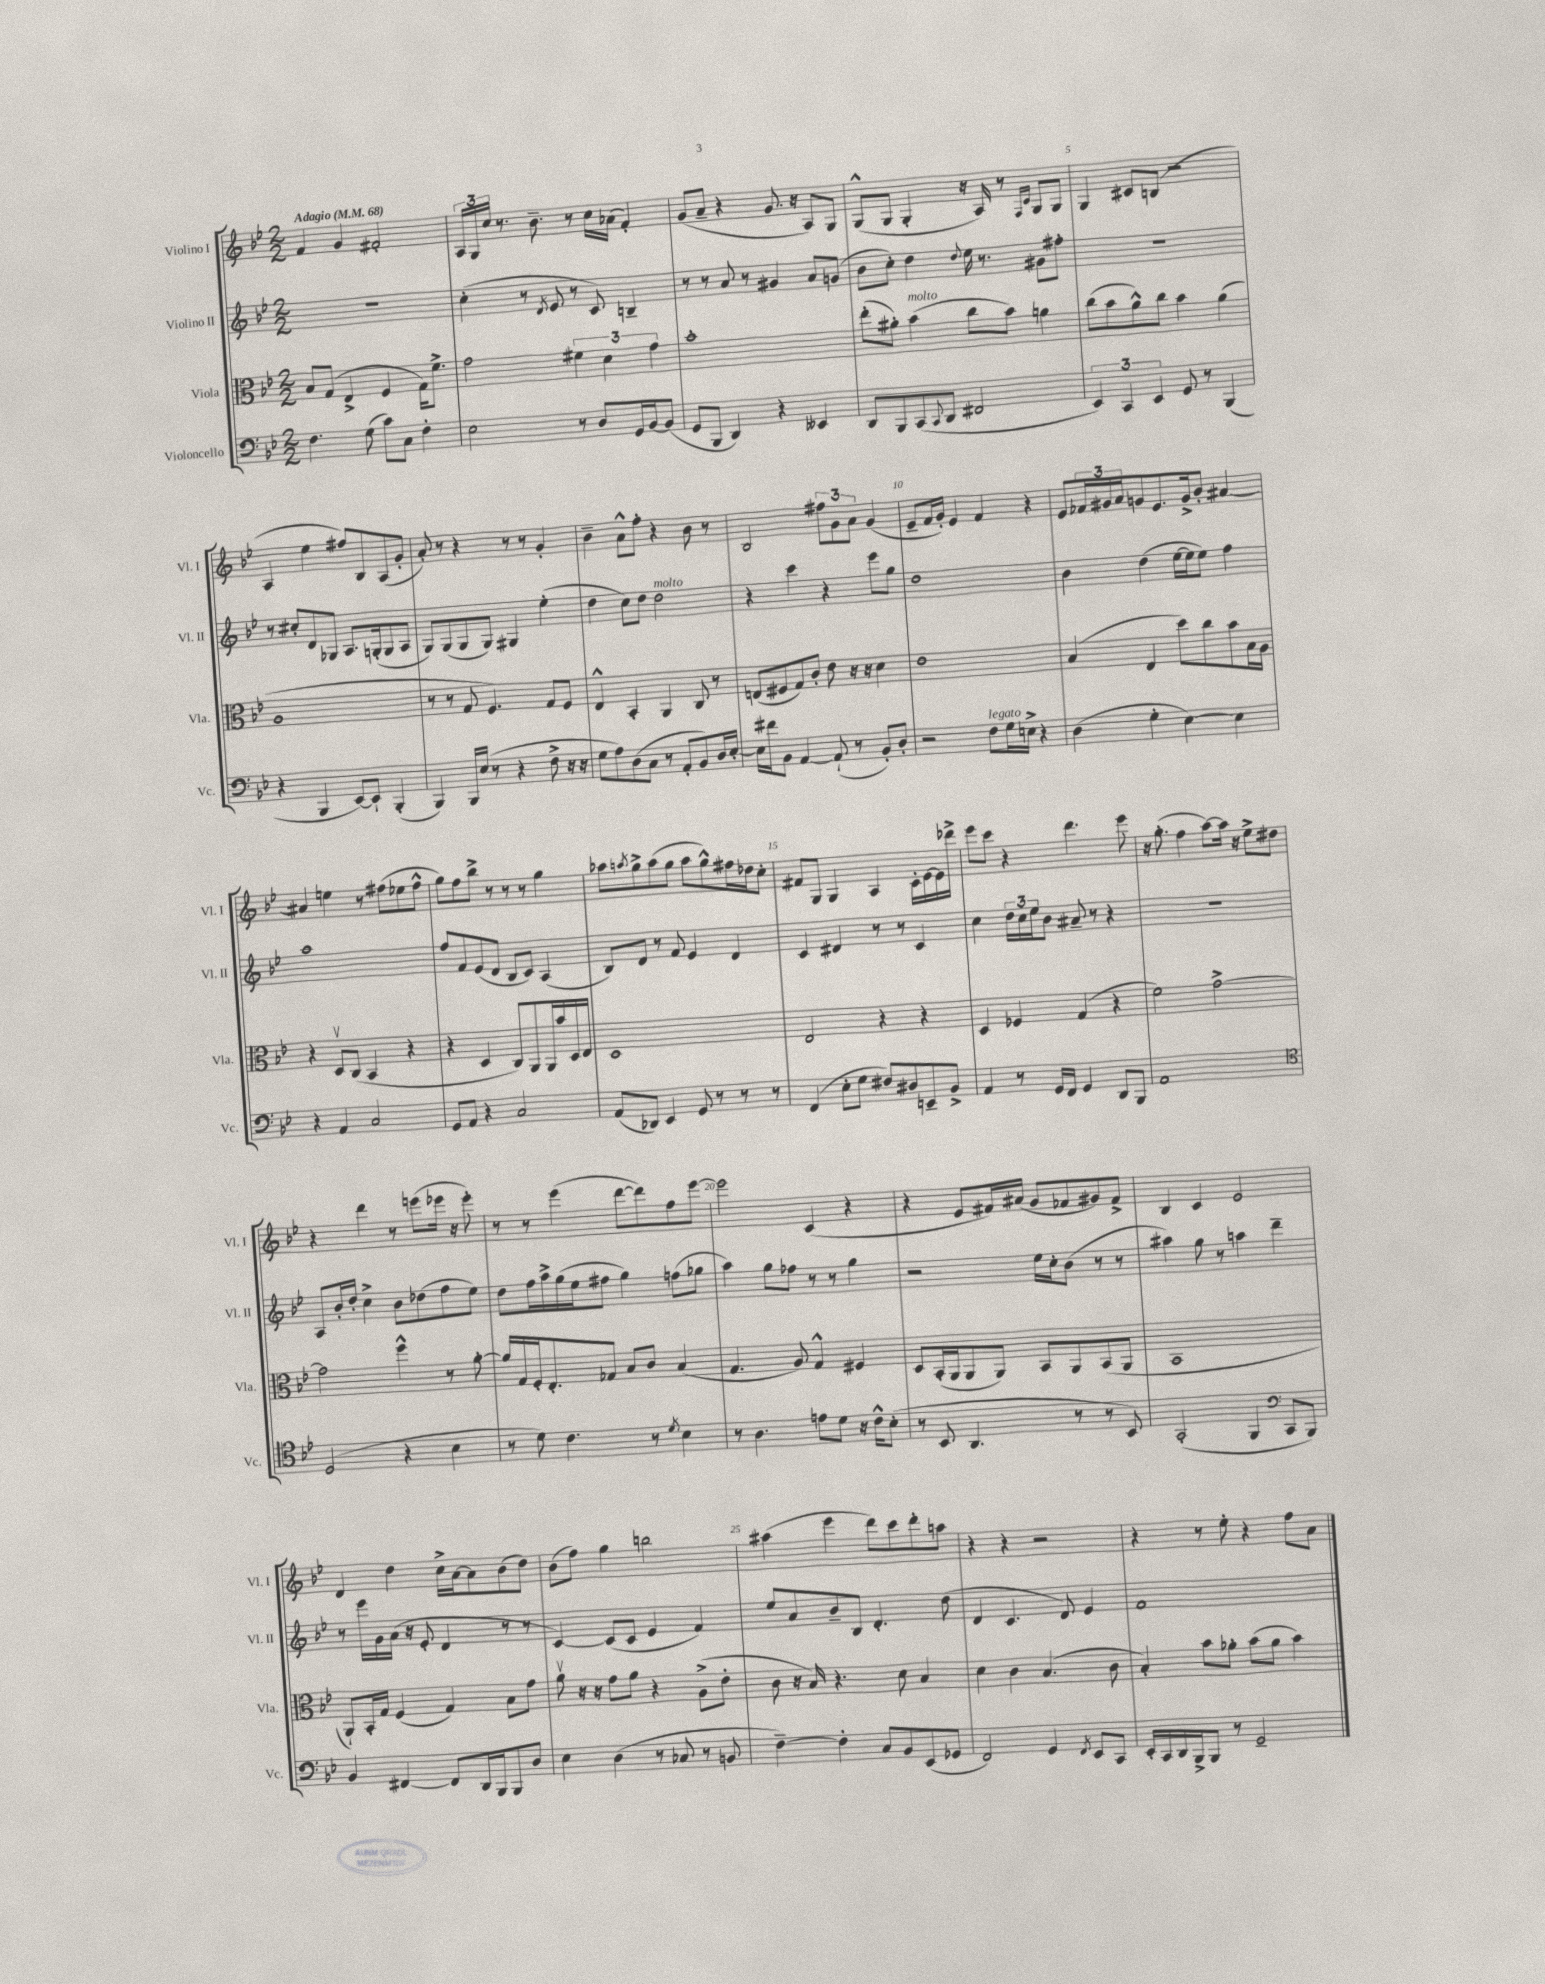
<<
\new StaffGroup <<
\new Staff = "s0" \with { instrumentName = "Violino I" shortInstrumentName = "Vl. I" } {
    \clef treble \key bes \major \numericTimeSignature \time 2/2 \tempo "Adagio" 4 = 68
    f'4 g'4 fis'2-. |
    \tuplet 3/2 { a16 g16 c''16 } r8. bes'8.-- r8 c''16 aes'16( f'4-.) |
    g'8( a'8-- r4 g'8. r16 a8) g8 |
    g8-^( g8 g4-. r16 a16) r8 \grace { f16 c'16 } g8 g8 |
    g4 cis'8 b8( r2 |
    a4 ees''4 fis''8) bes8 a8( g'8-. |
    a'8-.) r8 r4 r8 r8 g'4-. |
    bes'4-- a'8-^ f''8-. r4 bes'8 r8 |
    bes2 \tuplet 3/2 { fis''8 g'8 a'8 } g'4( |
    ees'8-- f'16 g'16-.) ees'4 f'4 r4 |
    ees'8 \tuplet 3/2 { fes'16 gis'16 a'16 } g'8 ees'8. g'16-> bes'8-. ais'4~ |
    ais'4 e''4 r8 fis''8( ees''8 fis''8-^ |
    g''8) f''8 bes''8-> r8 r8 r8 g''4 |
    aes''8 \acciaccatura { a''8 } g''8-> a''8( g''8 a''8 g''8-^) fis''16 des''16 c''8-. |
    fis'8 g8 g4 a4 c'16-. ees'16~ ees'16 des'''16-> |
    ees'''8 c'''8 r4 d'''4. ees'''8 |
    r16 g''8.-.( f''4 a''8~) a''16 r16 ees''8-> dis''8 |
    r4 d'''4 r8 e'''8( ees'''16 r16 ees'''8-.) |
    r8 r8 ees'''4( d'''8~ d'''8) f''8 ees'''8~ |
    ees'''2 c'4( r4 |
    r4 ees'8 fis'16) ais'16( g'8 fes'8 gis'8) fes'8-> |
    bes4 c'4 ees'2 |
    d'4 d''4 c''16-> a'16~ a'8 bes'8( d''8) |
    bes'8( f''8) g''4 b''2 |
    ais''4( ees'''4 d'''8) c'''8 d'''8-. a''8 |
    r4 r4 r2 |
    r4 r8 ees''8-. r4 f''8 a'8 \bar "|." |
}
\new Staff = "s1" \with { instrumentName = "Violino II" shortInstrumentName = "Vl. II" } {
    \clef treble \key bes \major \numericTimeSignature \time 2/2
    R1 |
    c''4-.( r8 \acciaccatura { d'8 } ees'8 r8 c'8) b4-- |
    r8 r8 a'8 r8 gis'4 a'8 g'8( |
    bes'8 c''8-.) d''4 \appoggiatura { d''8 } ees''16 r8. gis'8 fis''8-. |
    R1 |
    r8 cis''8-. d'8 ges8 a8. g16-.( g8 a8 |
    g8) g8( g8 g8) gis4 ees''4-.( |
    d''4 c''8) d''8 d''2^\markup { \italic "molto" } |
    r4 c'''4 r4 ees'''8 g''8 |
    d''1 |
    bes'4 d''4( ees''16~ ees''16 ees''8) f''4 |
    a''1 |
    f''8 f'8 ees'8( d'8 bes8 c'8) a4( |
    bes8) d'8 r8 f'8 ees'4 d'4 |
    c'4 dis'4 r8 r8 c'4 |
    c''4 \tuplet 3/2 { d''16 c''16 ees''16 } bes'8 ais'8-- r8 r4 |
    r1 |
    a8 bes'16-. d''16-. c''4-> bes'8 des''8( f''8 ees''8) |
    d''8 f''16 a''16-> g''16( ees''16 fis''8 g''4) f''8( ges''8 |
    a''4) g''8 fes''8 r8 r8 g''4 |
    r2 ees''16 c''16-. bes'8( r8 r8 |
    ais''4) g''8 r8 a''4 d'''4-- |
    r8 ees'''16 g'16 a'16( r16 ees'8-. d'4 r8 r8 |
    c'4~) c'8( c'8 ees'4 f'4) |
    ees''8 a'8 bes'8-- bes8 d'4.-. d''8( |
    d'4 c'4. d'8) ees'4 |
    f'1 \bar "|." |
}
\new Staff = "s2" \with { instrumentName = "Viola" shortInstrumentName = "Vla." } {
    \clef alto \key bes \major \numericTimeSignature \time 2/2
    bes8 g8( ees4-> f4 g16) f'8.-> |
    g'2 \tuplet 3/2 { fis'4 d'4 g'4 } |
    bes'1-. |
    ees''8-.( ais'8-.) bes'4^\markup { \italic "molto" }( c''8 bes'8) a'4 |
    c''8( bes'8 a'8-^) c''8 bes'4 a'4( |
    a1 |
    r8 r8 g8 f4.) g8 f8 |
    ees4-^ bes,4-. a,4 c8 r8 |
    e8( fis8 g8) c'8-. ees'8 r16 r16 d'4 |
    ees'1 |
    bes4( ees4 d''8) c''8 bes'8 bes16 a16 |
    r4 d8\upbow c8( bes,4 r4 |
    r4 d4 c8) a,8 a,16 bes'16 d16 ees16 |
    d1 |
    ees2 r4 r4 |
    d4 fes4 g4( r4 |
    f'2) g'2~-> |
    g'2 f''4-^ r8 a'8~-. |
    a'16 g16 f16-. ees8.-. ges8 bes8 c'8 bes4( |
    g4. a8) g4-^ fis4 |
    d8 bes,16-.( a,16 a,8 a,8) bes,8 a,8 bes,8( a,8 |
    bes,1 |
    a,8-!) bes,16-. g16 f4( g4) bes8 g'8 |
    a'8\upbow r16 r16 g'8 a'8 r4 a8->( ees'8-. |
    c'8 r16 bes16) r4. d'8 bes4 |
    d'4 c'4 bes4.( c'8 |
    bes4-.) bes'8 aes'8-. bes'8( aes'8 bes'4) \bar "|." |
}
\new Staff = "s3" \with { instrumentName = "Violoncello" shortInstrumentName = "Vc." } {
    \clef bass \key bes \major \numericTimeSignature \time 2/2
    f4. g8( c'8) c8 f4-. |
    ees2 r8 d8 g,16 bes,16~ bes,8( |
    g,8 bes,,8 d,4) r4 eeses,4 |
    d,8 bes,,8 c,8( \appoggiatura { c,8 } d,8 fis,2 |
    \tuplet 3/2 { ees,4) c,4 ees,4 } g,8 r8 bes,,4( |
    r4 bes,,4 ees,8~) ees,8-! bes,,4-.( |
    bes,,4) bes,,16 ees16( r8 r4 f8-> r16 r16 |
    g8 a8) d8( c8 r8 a,8-. bes,8) d16 ees16~-. |
    ees16 fis'16 bes,8 a,4~ a,8-!( r8 bes,8-.) d8-. |
    r2 f8^\markup { \italic "legato" } g16 e16-> r4 |
    d4( g4-. ees4~) ees4 |
    r4 a,4 c2 |
    g,8 a,8 r4 c2 |
    a,8( des,8) ees,4 g,8 r8 r8 r8 |
    f,4( ees8-. g8 fis8) dis8 e,8-- bes,8-> |
    a,4 r8 g,16 f,16 g,4 d,8 bes,,8 |
    a,1 |
    \clef tenor d2( r4 bes4 |
    r8 d'8) c'4. r8 \acciaccatura { d'8 } bes4 |
    r8 a4. e'8 d'8 r16 c'16-^ bes8-.( |
    r8 bes,8 a,4. r8 r8 bes,8) |
    g,2-.( f,4 \clef bass c,8 bes,,8) |
    bes,4 fis,4~ fis,8 d,16 bes,,16 bes,,8 d8 |
    ees4 d4( r8 ces8 r8 b,8 |
    f4~--) f4-. c8 bes,8 ees,8( ges,8 |
    f,2) g,4 \acciaccatura { f,8 } ees,8 c,8 |
    ees,16-. c,16 d,16 bes,,16-> bes,,8 r8 g,2-- \bar "|." |
}
>>
>>
\layout { \context { \Score \override BarNumber.break-visibility = ##(#f #t #t) barNumberVisibility = #(every-nth-bar-number-visible 5) } }
